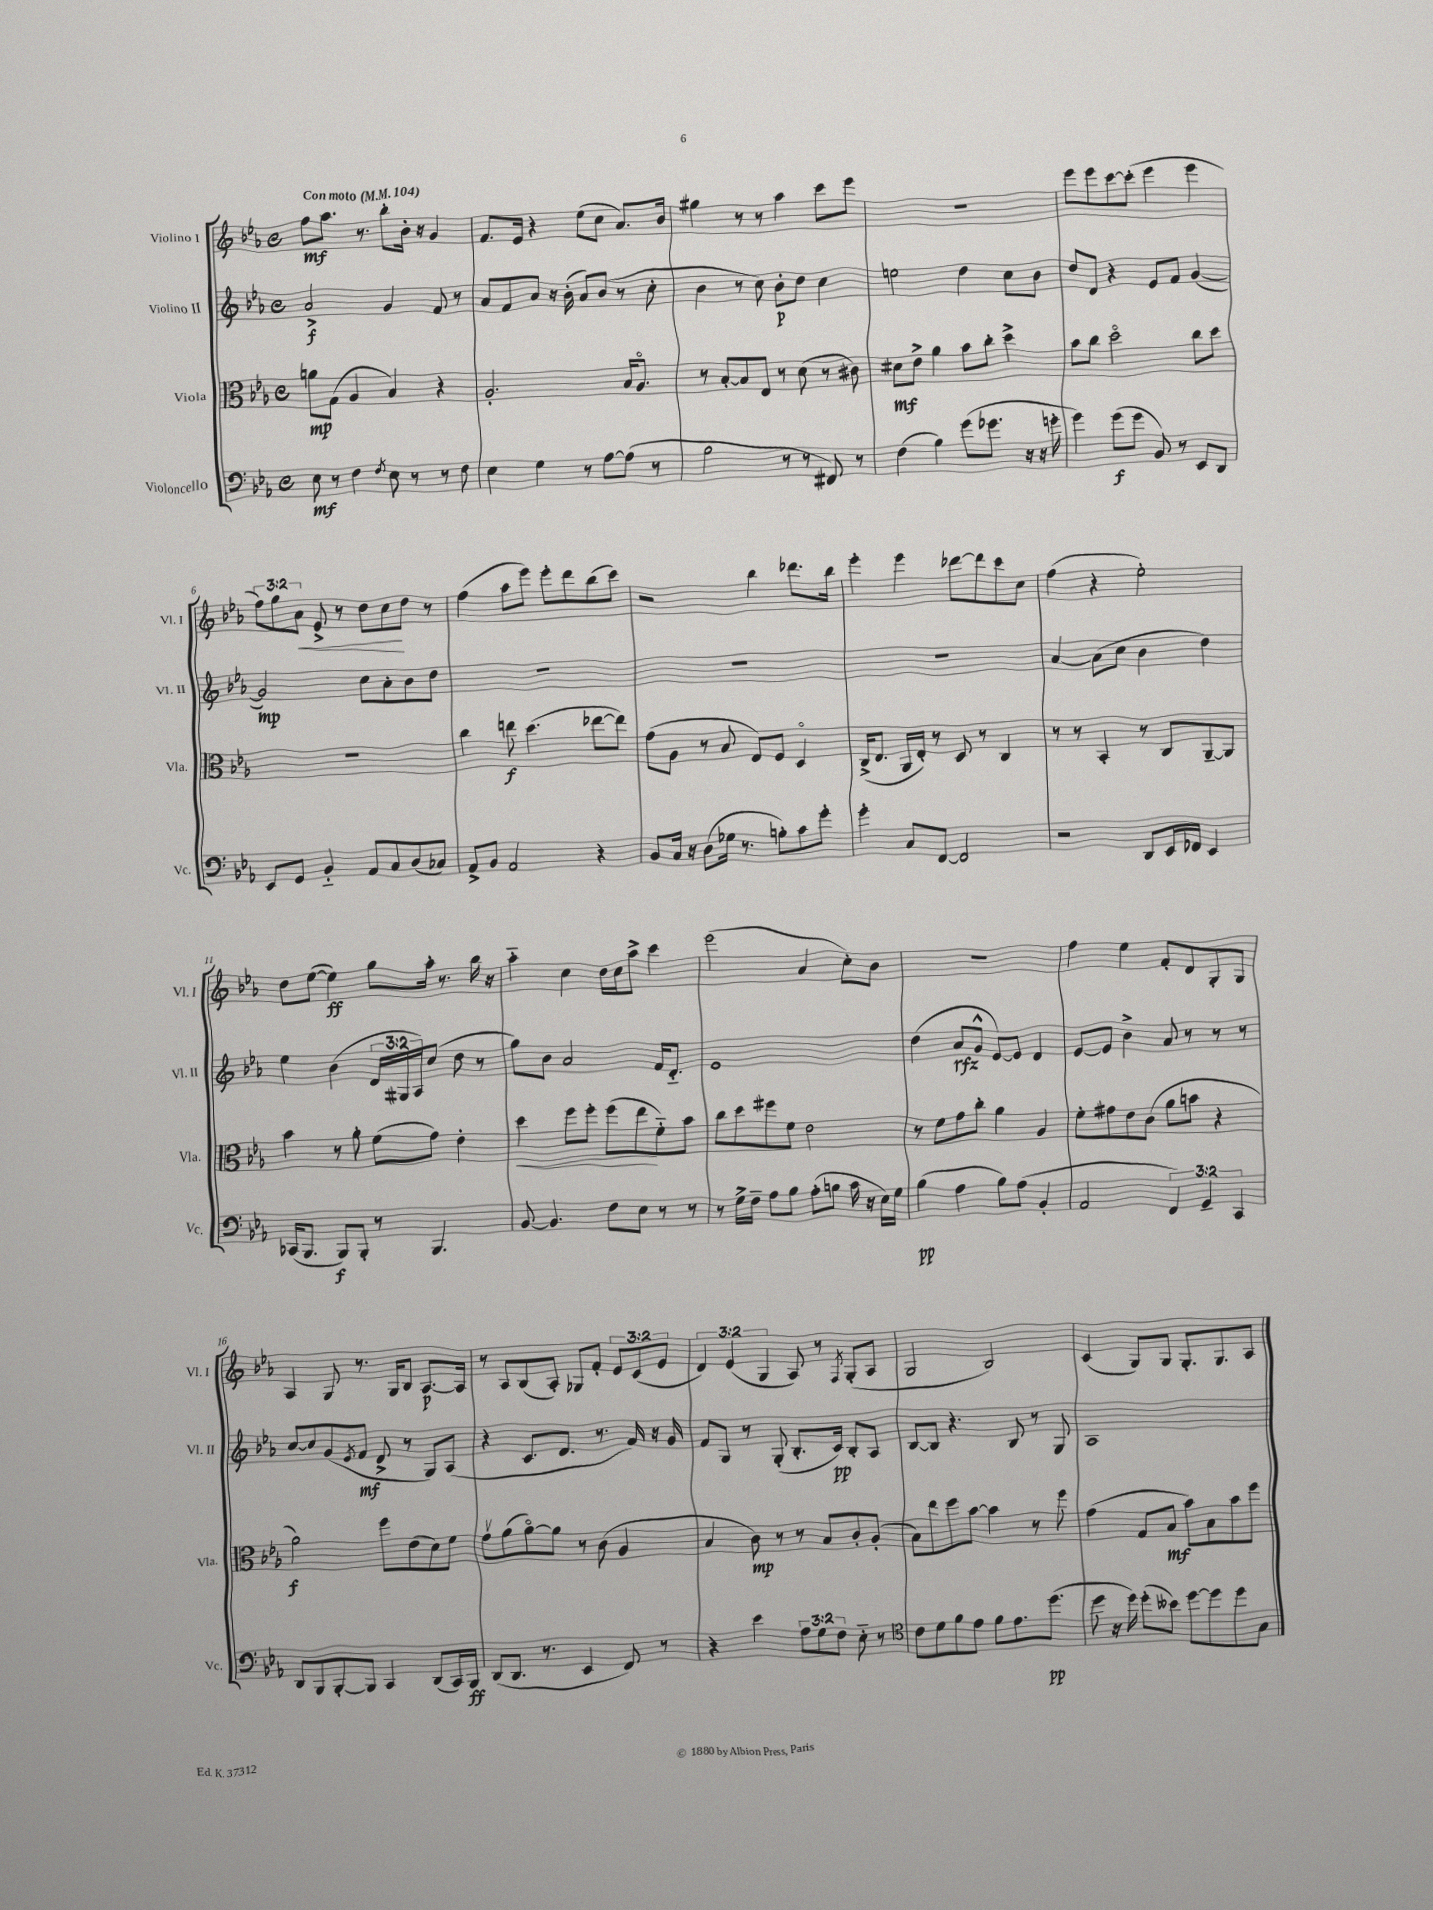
<<
\new StaffGroup <<
\new Staff = "s0" \with { instrumentName = "Violino I" shortInstrumentName = "Vl. I" } {
    \clef treble \key ees \major \defaultTimeSignature \time 4/4 \override Staff.TupletNumber.text = #tuplet-number::calc-fraction-text \tempo "Con moto" 4 = 104
    f''8\mf aes''8. r8. bes''8-. bes'16-. r16 g'4 |
    f'8. ees'16 r4 ees''8( c''8 aes'8.) bes'16 |
    gis''4 r8 r8 aes''4 c'''8 ees'''8 |
    R1 |
    ees'''8 ees'''8 c'''8~ c'''8-.( ees'''4 ees'''4 |
    \tuplet 3/2 { f''8) g''8 aes'8\< } ees'8-> r8 d''8 c''8\! d''8 r8 |
    f''4( aes''8 ees'''8) ees'''8-. d'''8 bes''8( c'''8) |
    r2 bes''4 des'''8. bes''16 |
    ees'''4-. ees'''4 des'''8~ des'''8 c'''8 c''8 |
    f''4( r4 ees''2-.) |
    d''8 ees''8~( ees''4\ff) g''8 aes''16-. r8. bes''16 r16 |
    aes''4-_ c''4 d''16 c''16 aes''8-> c'''4 |
    ees'''2( aes'4 c''8-.) bes'8 |
    R1 |
    f''4 ees''4 f'8-. d'8 g8-. g8 |
    aes4 g8 r8. g16 bes8 aes8.~\p aes16 |
    r8 aes8 bes8( aes8-.) ges8 f'8-. \tuplet 3/2 { ees'8 c'8( ees'8 } |
    \tuplet 3/2 { d'4) ees'4( g4 } aes8) r8 \acciaccatura { f8 } g8-.( aes8 |
    g2 bes2) |
    c'4( g8) g8 g8.-. g8. aes8 \bar "|." |
}
\new Staff = "s1" \with { instrumentName = "Violino II" shortInstrumentName = "Vl. II" } {
    \clef treble \key ees \major \defaultTimeSignature \time 4/4 \override Staff.TupletNumber.text = #tuplet-number::calc-fraction-text
    aes'2->\f g'4 f'8 r8 |
    aes'8 f'8 aes'8 r16 bes'16-.( aes'8) bes'8( r8 c''8-. |
    bes'4 r8 c''8) bes'8-.\p d''8 c''4 |
    e''2 d''4 c''8 bes'8 |
    d''8 d'8 r4 ees'8 f'8 g'4~( |
    g'2\mp) c''8 aes'8-. bes'8 d''8 |
    R1 |
    R1 |
    R1 |
    aes'4~ aes'8( c''8 bes'4 d''4) |
    ees''4 bes'4( \tuplet 3/2 { d'16 gis16 aes16) } c''8( d''8 r8 |
    g''8) bes'8 aes'2 f'16 d'8.-_ |
    ees'1 |
    d''4( aes'8\rfz g'8-^ ees'8~) ees'8 d'4 |
    ees'8~ ees'8 bes'4-> aes'8 r8 r8 r8 |
    c''8~ c''8 g'8( \acciaccatura { ees'8 } f'8\mf d'8-> r8 g8) aes8( |
    r4 c'8. d'8. r8. f'16) r16 g'16 |
    f'8 g8 r8 g8-.( bes8.-. c'16\pp) bes8-. aes8 |
    bes8~ bes8 r4. bes8 r8 g8 |
    aes1 \bar "|." |
}
\new Staff = "s2" \with { instrumentName = "Viola" shortInstrumentName = "Vla." } {
    \clef alto \key ees \major \defaultTimeSignature \time 4/4
    a'8\mp g8( aes4 bes4) r4 |
    aes2.-. bes16 aes8.\flageolet |
    r8 bes8~-. bes8 ees8 r8 d'8( r8 cis'8) |
    dis'8\mf ees'8-> aes'4 bes'8 c''8-. d''4-> |
    bes'8 c''8 d''2\flageolet c''8 d''8 |
    R1 |
    c''4 e''8\f d''4.( ees''8~ ees''8) |
    g'8( aes8 r8 bes8 ees8) f8 d4\flageolet |
    c16->( ees8. aes,16 ees16-.) r8 d8 r8 c4 |
    r8 r8 bes,4-. r8 c8 aes,8~-- aes,8 |
    bes'4 r8 aes'8-. f'8( g'8) ees'4-. |
    d''4\< f''8 f''8-. f''8( ees''8\! f'8-_) bes'8 |
    c''8 d''8 fis''8 f'8 ees'2 |
    r8 f'8 g'8 c''8-. aes'4 aes4 |
    f'8-. gis'8 ees'8 c'8( aes'8 b'8 r4 |
    aes'2\f) f''8 ees'8( d'8) f'8 |
    g'8\upbow aes'8( aes'8~\flageolet) aes'8 r8 c'8( aes4 |
    bes4 c'8\mp) r8 r8 bes8 c'8-. aes8-.( |
    bes8) ees''8 f''8 bes'8~ bes'4 r8 f''8 |
    g'4( g8 bes8\mf bes'8) bes8 bes'8 f''8 \bar "|." |
}
\new Staff = "s3" \with { instrumentName = "Violoncello" shortInstrumentName = "Vc." } {
    \clef bass \key ees \major \defaultTimeSignature \time 4/4 \override Staff.TupletNumber.text = #tuplet-number::calc-fraction-text
    ees8\mf r8 f4 \acciaccatura { f8 } ees8 r8 r8 f8 |
    ees4 g4 r8 aes8~ aes8( r8 |
    bes2 r8 r8 fis,8) r8 |
    f4( bes4) g'8( ges'8. r16 r16 g'16-. |
    g'4) g'8\f( g'8 bes,8) r8 ees,8 d,8 |
    ees,8 g,8 bes,4-_ aes,8 c8 d8( ces8) |
    aes,8-> bes,8 aes,2 r4 |
    bes,8 c16 r16 d8( ges16 r8. b8-.) c'8 g'8-. |
    g'4-. c8 f,8~ f,2 |
    r2 d,8 ees,16 fes,16 ees,4 |
    ces,16( bes,,8. bes,,8\f) bes,,8-. r8 bes,,4. |
    bes,8~ bes,4. f8 ees8 r8 r8 |
    r8 g16-> f16-- aes8 bes8 aes8-.( b8 c'16 r16 ees16) g16 |
    bes4\pp( aes4 bes8) aes8( bes,4-. |
    aes,2 \tuplet 3/2 { f,4) g,4-- c,4 } |
    d,8 bes,,8 bes,,8~-. bes,,8 c,4 d,8( c,16) bes,,16\ff |
    d,8( d,8. r8. ees,4 f,8) r8 |
    r4 ees'4 \tuplet 3/2 { aes8 g8 f8 } ees8-_ r8 |
    \clef tenor c'8 d'8 f'8 ees'8 f'8 ees'8. d''8.\pp( |
    d''8 r16 d''16) d''8-.( beses'8) d''8~ d''8 d''8 g8 \bar "|." |
}
>>
>>
